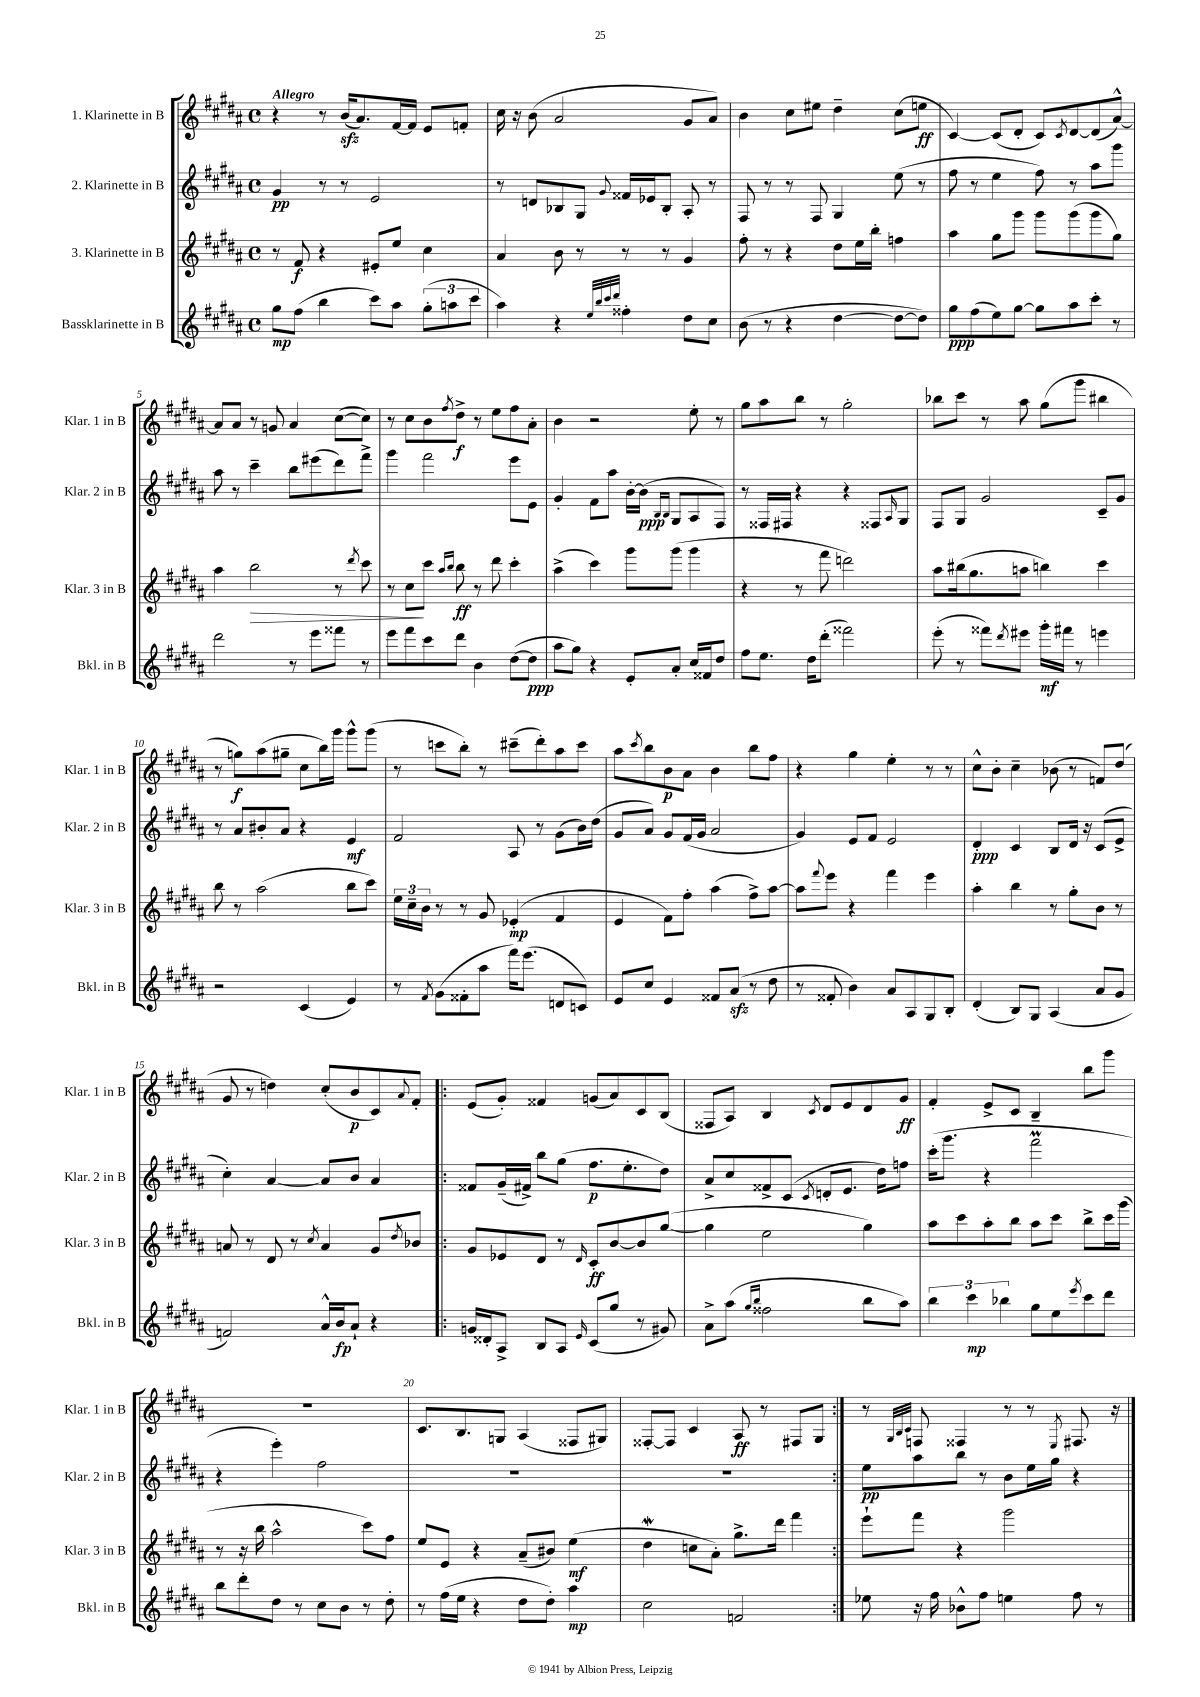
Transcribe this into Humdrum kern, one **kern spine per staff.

**kern	**kern	**kern	**kern
*staff4	*staff3	*staff2	*staff1
*clefG2	*clefG2	*clefG2	*clefG2
*k[f#c#g#d#a#]	*k[f#c#g#d#a#]	*k[f#c#g#d#a#]	*k[f#c#g#d#a#]
*M4/4	*M4/4	*M4/4	*M4/4
*met(c)	*met(c)	*met(c)	*met(c)
8gg#	8r	4g#	4r
(8ff#	8f#	.	.
4bb	4r	8r	8r
.	.	8r	(16b
.	.	.	8.a#)
8ccc#)	8e#'	2e	.
8aa#	8ee	.	[16f#
.	.	.	16f#]
(12gg#'	4cc#	.	8e
12aa	.	.	.
.	.	.	8f'
12ccc#	.	.	.
=	=	=	=
4aa#)	4a#	8r	16cc#
.	.	.	16r
.	.	8d	(8b
4r	8b	8B-	2a#
.	8r	8G#	.
32qqee	.	.	.
32qqbb	.	.	.
32qqccc#	.	.	.
32qqddd#	.	8qqg#	.
4ff##'	8r	16f##	.
.	.	16e-	.
.	8r	8B-'	.
8dd#	4g#	8A#'	8g#
8cc#	.	8r	8a#)
=	=	=	=
(8b	8ff#'	8F#	4b
8r	8r	8r	.
4r	4r	8r	8cc#
.	.	8F#	8ee#
[4dd#	8dd#	4G#	4dd#~
.	16ee	.	.
.	16bb'	.	.
8dd#_	4ff	(8ee	(8cc#
8dd#])	.	8r	8ee
=	=	=	=
8gg#	4aa#	8ff#	[4c#)
(8ff#	.	8r	.
8ee)	8gg#	4ee	(8c#]
[8gg#	8ggg#	.	8d#'
8gg#]	8ggg#	8ff#)	8c#)
.	.	.	8qc#
8aa#	(8ggg#	8r	[8d#
8ccc#'	8ggg#	8aa#	(8d#]
8r	8gg#)	8ggg#	[8a#^^)
=	=	=	=
2ddd#	4aa#	8aa#	8a#]
.	.	8r	8a#
.	2bb	4ccc#~	8r
.	.	.	8g
8r	.	8bb	4a#
8eee	.	(8eee#	.
8fff##	8r	8ddd#)	([8cc#
.	8qddd#	.	.
8r	8ccc#	8fff#^	8cc#])
=	=	=	=
8eee	8r	4ggg#	8r
8fff#	8cc#	.	8cc#
8ccc#	8ccc#	2fff#	8b
.	16qqaa#	.	.
.	16qqbb	.	8qff#
8ddd#	8bb	.	8dd#^
4b	8r	.	8r
.	8ddd#	.	8ee
([8dd#	4ccc#'	8eee	8ff#
8dd#]	.	8e	8a#'
=	=	=	=
8aa#	(4aa#^	4g#'	4b
8gg#)	.	.	.
4r	4ccc#)	8f#	2r
.	.	8aa#	.
8e'	8ggg#	[16b'	.
.	.	(16b]	.
.	.	16qqB	.
.	.	16qqB	.
8a#'	(8ggg#	8G#	.
16cc#	4ggg#	8A#	8ee'
16f##	.	.	.
8dd#	.	8F#)	8r
=	=	=	=
8ff#	4r	8r	8gg#
8.ee	.	16F##	8aa#
.	.	16F#	.
.	8r	4r	8bb
16dd#	.	.	.
(8ddd#'	8fff#	.	8r
2fff##)	2ddd)	4r	2gg#'
.	.	8F##	.
.	.	16qqA#	.
.	.	8G#	.
=	=	=	=
(8eee'	8aa#	8F#	8bb-
8r	(16bb#	8G#	8ccc#
.	8.gg#	.	.
8fff##)	.	2g#	8r
8qddd#	.	.	.
8eee#	8aa	.	8aa#
16ggg#'	4bb)	.	(8gg#
16fff#	.	.	.
8r	.	.	8ggg#
4eee	4ccc#	8c#~	4bb#
.	.	8g#	.
=	=	=	=
2r	8bb	8r	8r
.	8r	8a#	8gg)
.	(2aa#	8b#'	(8aa#
.	.	8a#	8gg#~
(4c#	.	4r	8cc#
.	.	.	16bb)
.	.	.	16ggg#
4e)	8bb	4e	8ggg#^^
.	8ccc#)	.	(8ggg#
=	=	=	=
8r	24ee	2f#	8r
.	24cc#~	.	.
.	24b	.	.
8qf#	.	.	.
(8g#	8r	.	8ccc
8f##'	8r	.	8bb')
8aa#	8g#	.	8r
16fff#)	(4e-'	8A#	(8ccc#~
(8.eee	.	.	.
.	.	8r	8ddd#')
8d	4f#	(8g#	8aa#
8c)	.	16b)	8ccc#
.	.	(16dd#	.
=	=	=	=
8e	4e	8g#	8aa#
.	.	.	8qccc#
8cc#	.	8a#)	8bb
4e	8f#)	8g#	8b
.	8ff#'	(16f#	8a#
.	.	16g#	.
8f##	(4aa#	2a#	4b
(8a#	.	.	.
8r	8ff#^)	.	8bb
8dd#	[8aa#	.	8ff#
=	=	=	=
8r	8aa#]	4g#)	4r
.	8qqfff#	.	.
8f##'	8eee	.	.
4b)	4r	8e	4gg#
.	.	8f#	.
8a#	4fff#	2e	4ee'
8A#	.	.	.
8G#	4eee	.	8r
8B'	.	.	8r
=	=	=	=
(4d#'	4aa#'	4d#'	8cc#^^
.	.	.	8b'
8B)	4bb	4c#	4cc#~
8G#	.	.	.
(4A#	8r	8B	(8b-
.	8gg#'	16d#	8r
.	.	16r	.
8a#	8b	(8c#	8f)
8g#	8r	8e^	(8dd#
=	=	=	=
2f)	8a	4cc#')	8g#
.	8r	.	8r
.	8d#	[4a#	4dd)
.	8r	.	.
.	8qcc#	.	.
16a#^^	4a	8a#]	(8cc#'
16b	.	.	.
8a#`	.	8b	8b
4r	8g#	4a#	8c#)
.	8qdd#	.	8qqa#
.	8b-	.	8f#'
=!|:	=!|:	=!|:	=!|:
16g	8g#	8f##	(8e
16d##'	.	.	.
8A#^	8e-	(16g#~	8g#')
.	.	16f#^)	.
8B	8d#	8bb	4f##
8A#	8r	(8gg#	.
16qqe	16qqd#	.	.
(8c#	8c#'	8.ff#	(8g
8gg#	[8b	.	8a#)
.	.	8.ee'	.
8r	8b]	.	8c#
8g#)	([8gg#	8dd#)	(8B
=	=	=	=
8a#^	4gg#]	8a#^	8F##
(8aa#	.	8cc#	8A#)
16qqgg#	.	.	.
16qqbb	.	.	.
2ff##	2ee	8f##^	4B
.	.	(8c#	.
.	.	8qc#	8qc#
.	.	8d'	8d#
.	.	8.e	8e
8bb	4gg#)	.	8d#
.	.	16dd#)	.
8aa#)	.	8ff	8g#
=	=	=	=
6bb	8aa#	(16ccc#'	4f#'
.	.	8.ggg#	.
.	8ccc#	.	.
6ccc#	.	.	.
.	8aa#'	4r	8e^
6bb-	.	.	.
.	8bb	.	8c#
8gg#	8aa#	2fff#	4B~
8ee	8ccc#	.	.
8qeee	.	.	.
8ccc#	8bb^	.	8bb
8ddd#	16ccc#	.	8ggg#
.	(16ggg#	.	.
=	=	=	=
8bb	8r	4r	1r
8ddd#'	16r	.	.
.	16bb	.	.
8dd#	2aa#^^	4eee')	.
8r	.	.	.
8cc#	.	2ff#	.
8b	.	.	.
8r	8ccc#)	.	.
8dd#'	8ff#	.	.
=	=	=	=
8r	8ee	1r	8.c#
(16ff#	8e	.	.
16ee	.	.	8.B
4r	4r	.	.
.	.	.	8G
8dd#	(8a#~	.	(4A#
8dd#')	8b#)	.	.
4aa#	(4ee	.	8F##
.	.	.	8G#)
=	=	=	=
2cc#	4dd#	1r	[8F##'
.	.	.	8F##]
.	8cc	.	4c#
.	8a#')	.	.
2f	8.gg#^	.	8A#
.	.	.	8r
.	16ddd#	.	.
.	4fff#	.	8F#
.	.	.	8G#
=:|!	=:|!	=:|!	=:|!
8ee-	8eee`	8ee	8r
.	.	.	32qqG#
.	.	.	32qqB
.	.	.	32qqc#
16r	8fff#	8aa#	8F
16ff#	.	.	.
8b-^^	4r	8bb	4F##
8ff#	.	8r	.
4ee	2ggg#	8b	8r
.	.	16ee	8r
.	.	16gg#	.
.	.	.	8qE
8ff#	.	4r	8.F#
8r	.	.	.
.	.	.	16r
==	==	==	==
*-	*-	*-	*-
